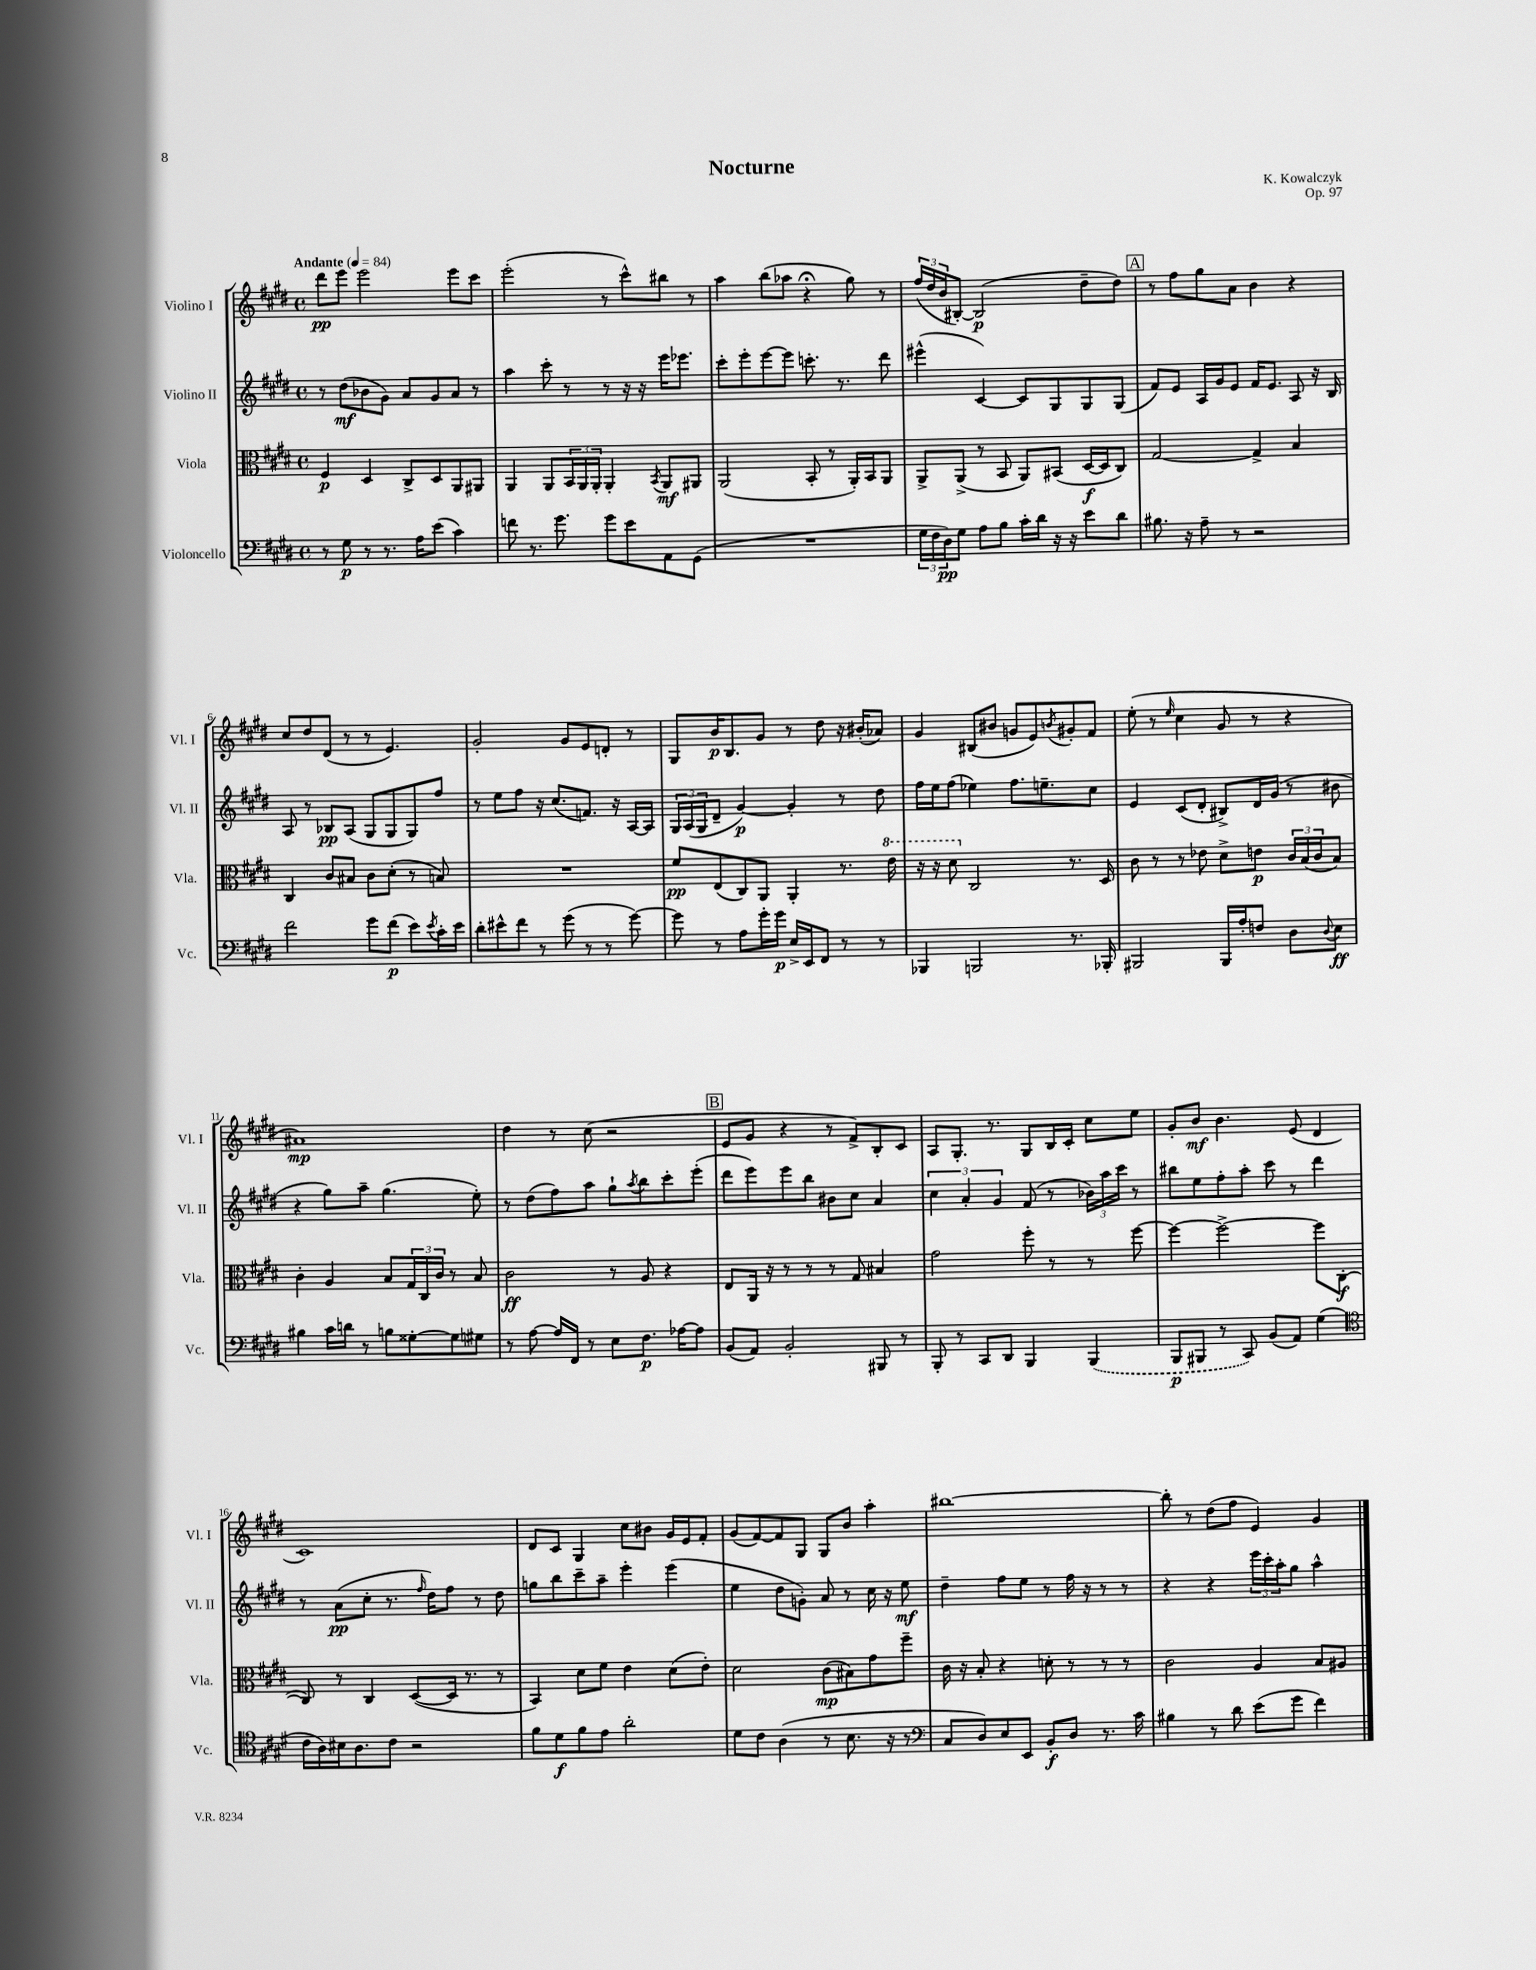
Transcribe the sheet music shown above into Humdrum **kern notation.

**kern	**kern	**kern	**kern
*staff4	*staff3	*staff2	*staff1
*clefF4	*clefC3	*clefG2	*clefG2
*k[f#c#g#d#]	*k[f#c#g#d#]	*k[f#c#g#d#]	*k[f#c#g#d#]
*M4/4	*M4/4	*M4/4	*M4/4
*met(c)	*met(c)	*met(c)	*met(c)
*MM84	*MM84	*MM84	*MM84
8r	4F#	8r	8ddd#
8G#	.	(8dd#	8eee
8r	4D#	8b-	2eee
8.r	.	8g#)	.
.	8C#^	8a	.
16A	.	.	.
(8e	8D#	8g#	.
4c#)	8AA	8a	8eee
.	8AA#	8r	8ccc#
=	=	=	=
8f	4AA	4aa	(2eee'
8.r	.	.	.
.	8AA	8ccc#'	.
8.g#	.	.	.
.	24BB	8r	.
.	24AA	.	.
.	24AA'	.	.
8g#	4AA'	8r	8r
8e	.	16r	8ccc#^^)
.	.	16r	.
.	8qBB	.	.
8AA	8AA	16eee	8bb#
.	.	8.eee-	.
(8GG#	8AA#	.	8r
=	=	=	=
1r	(2AA	8ccc#'	4aa
.	.	8eee'	.
.	.	[8eee	(8bb
.	.	8eee]	8aa-
.	8BB'	8.ccc'	4r;
.	8r	.	.
.	.	8.r	.
.	16AA')	.	8gg#)
.	16BB	.	.
.	8AA	8ddd#	8r
=	=	=	=
24G#	8AA^	(4eee#^^	(24ff#
24F#	.	.	24dd#
24D#)	.	.	24b
8G#	(8AA^	.	[8B#')
8A	8r	[4c#)	(2B#]
8B	8BB	.	.
16c#'	8AA)	8c#]	.
16d#	.	.	.
16r	(8BB#	8G#	.
16r	.	.	.
8e	[16D#	8G#	8dd#~
.	16D#]	.	.
8d#	8C#)	(8G#	8dd#)
=	=	=	=
8.B#	[2G#	8f#)	8r
.	.	8e	8ff#
16r	.	.	.
8A~	.	16A	8gg#
.	.	16g#	.
8r	.	8e	8a
2r	4G#^]	16f#	4b
.	.	8.e	.
.	4B	8A	4r
.	.	16r	.
.	.	16B	.
=	=	=	=
2f#	4C#	8A	8cc#
.	.	8r	8dd#
.	8c#	8B-	(8d#
.	8B#	(8A	8r
8g#	8c#	8G#	8r
(8f#	(8d#'	8G#	4.e)
8e)	8r	8G#)	.
8qe	.	.	.
16c#'	8B)	8ff#	.
16e	.	.	.
=	=	=	=
8d#'	1r	8r	2g#'
8e#^^	.	8ee	.
8f#	.	8ff#	.
8r	.	16r	.
.	.	(8.cc#	.
(8g#	.	.	8g#
8r	.	8.f)	8e
8r	.	.	8d'
.	.	16r	.
[8g#)	.	[16A	8r
.	.	16A]	.
=	=	=	=
8g#]	8f#	24G#	8G#
.	.	(24A	.
.	.	24G#	.
8r	(8E	8d#~	16b
.	.	.	8.B
8A	8C#)	[4g#)	.
16g#'	8AA	.	8g#
16g#	.	.	.
16E^	4AA'	4g#']	8r
16EE	.	.	.
8FF#	.	.	8dd#
8r	8.r	8r	16r
.	.	.	(16b#'
8r	.	8dd#	8a-)
.	16ee	.	.
=	=	=	=
4BBB-	16r	16ff#	4g#
.	16r	16ee	.
.	8dd#	(8ff#	.
2BBB	2C#	4ee-)	(8B#
.	.	.	8b#
.	.	8.ff#	8g
.	.	.	8e)
.	.	8.ee~	.
.	.	.	8qb
8.r	8.r	.	8g#'
.	.	8cc#	8f#
16BBB-'	16D#	.	.
=	=	=	=
2BBB#	8c#	4e	(8ee'
.	8r	.	8r
.	.	.	16qqee
.	8r	(8c#	4cc#
.	8e-	8d#'	.
16BBB#	8d#^	8B#^)	8g#
16A'	.	.	.
8F	8e	16d#	8r
.	.	(16g#	.
8D#	24c#	8r	4r
.	(24B	.	.
.	24c#	.	.
8qqD#	.	.	.
8E	8B)	8b#	.
=	=	=	=
4B#	4c#'	4r	1a#)
16c#	4A	8gg#)	.
16d	.	.	.
8r	.	8aa~	.
8B	8B	(4.gg#	.
[8G##'	24G#	.	.
.	24C#	.	.
.	24c#	.	.
8G##]	8r	.	.
8G#	8B	8ee')	.
=	=	=	=
8r	2c#	8r	4dd#
[8A	.	(8dd#	.
16A]	.	8ff#)	8r
16FF#	.	.	.
8r	.	8aa	(8cc#
8E	8r	8gg#`	2r
.	.	8qaa	.
8.F#	8A	8bb	.
.	4r	8ccc#'	.
[16A-	.	.	.
8A-]	.	(8eee'	.
=	=	=	=
(8BB	8E	8ddd#	8e
8AA)	16AA	8eee)	8g#
.	16r	.	.
2BB'	8r	8eee	4r
.	8r	8bb	.
.	8r	8b#	8r
.	8G#	8cc#	8f#^)
8BBB#	4B#	4a	8B'
8r	.	.	8c#
=	=	=	=
8BBB'	2g#	6cc#	8A
8r	.	.	8.G#'
.	.	6a'	.
8CC#	.	.	.
.	.	.	8.r
.	.	6g#	.
8DD#	.	.	.
4BBB	8ff#'	(8f#	8G#
.	8r	8r	16B
.	.	.	16c#'
(4BBB	8r	24b-)	8cc#
.	.	24aa	.
.	.	24ccc#	.
.	[8ff#	8r	8ee
=	=	=	=
8BBB	4ff#_	8bb#	8g#'
8BBB#	.	8ee	8b
8r	2ff#^_	8ff#'	4.b
8CC#)	.	8aa'	.
(8BB	.	8ccc#	.
8AA)	.	8r	(8e
(4G#	8ff#]	4ddd#	4d#
.	([8C#	.	.
=	=	=	=
*clefC4	*	*	*
16c#	8C#])	8r	1c#)
16A)	.	.	.
16B#	8r	(8a	.
8.A	.	.	.
.	4C#	8cc#'	.
8c#	.	8.r	.
2r	([8D#	.	.
.	.	16qqff#	.
.	.	16dd#)	.
.	16D#]	8ff#	.
.	8.r	.	.
.	.	8r	.
.	8r	8dd#	.
=	=	=	=
8f#	4BB)	8gg	8d#
8d#	.	8bb	8c#
8f#	8d#	8ccc#~	4G#
8e	8f#	8aa~	.
2a'	4e	4eee'	8cc#
.	.	.	8b#
.	(8d#	(4eee	16g#
.	.	.	16e
.	8e')	.	8f#'
=	=	=	=
8d#	2d#	4ee	(8g#
8c#	.	.	[8f#)
(4A	.	8dd#	8f#]
.	.	8g')	8G#
8r	(8c#	8a	8G#
8.B	8B#)	8r	8b
.	8g#	16cc#	4aa'
16r	.	16r	.
8r	8ff#~	8ee	.
=	=	=	=
*clefF4	*	*	*
8C#	16c#	4dd#~	[1bb#
.	16r	.	.
8D#)	8B'	.	.
8E	4r	8ff#	.
8EE	.	8ee	.
8BB'	8d'	8r	.
8D#	8r	16ff#	.
.	.	16r	.
8.r	8r	8r	.
.	8r	8r	.
16c#	.	.	.
=	=	=	=
4B#	2c#	4r	8bb#']
.	.	.	8r
8r	.	4r	(8dd#
8d#	.	.	8ff#
(8e	4A	24eee	4e)
.	.	24ccc#'	.
.	.	24aa'	.
8g#	.	8gg#	.
4f#)	8B	4aa^^	4g#
.	8A#	.	.
==	==	==	==
*-	*-	*-	*-
